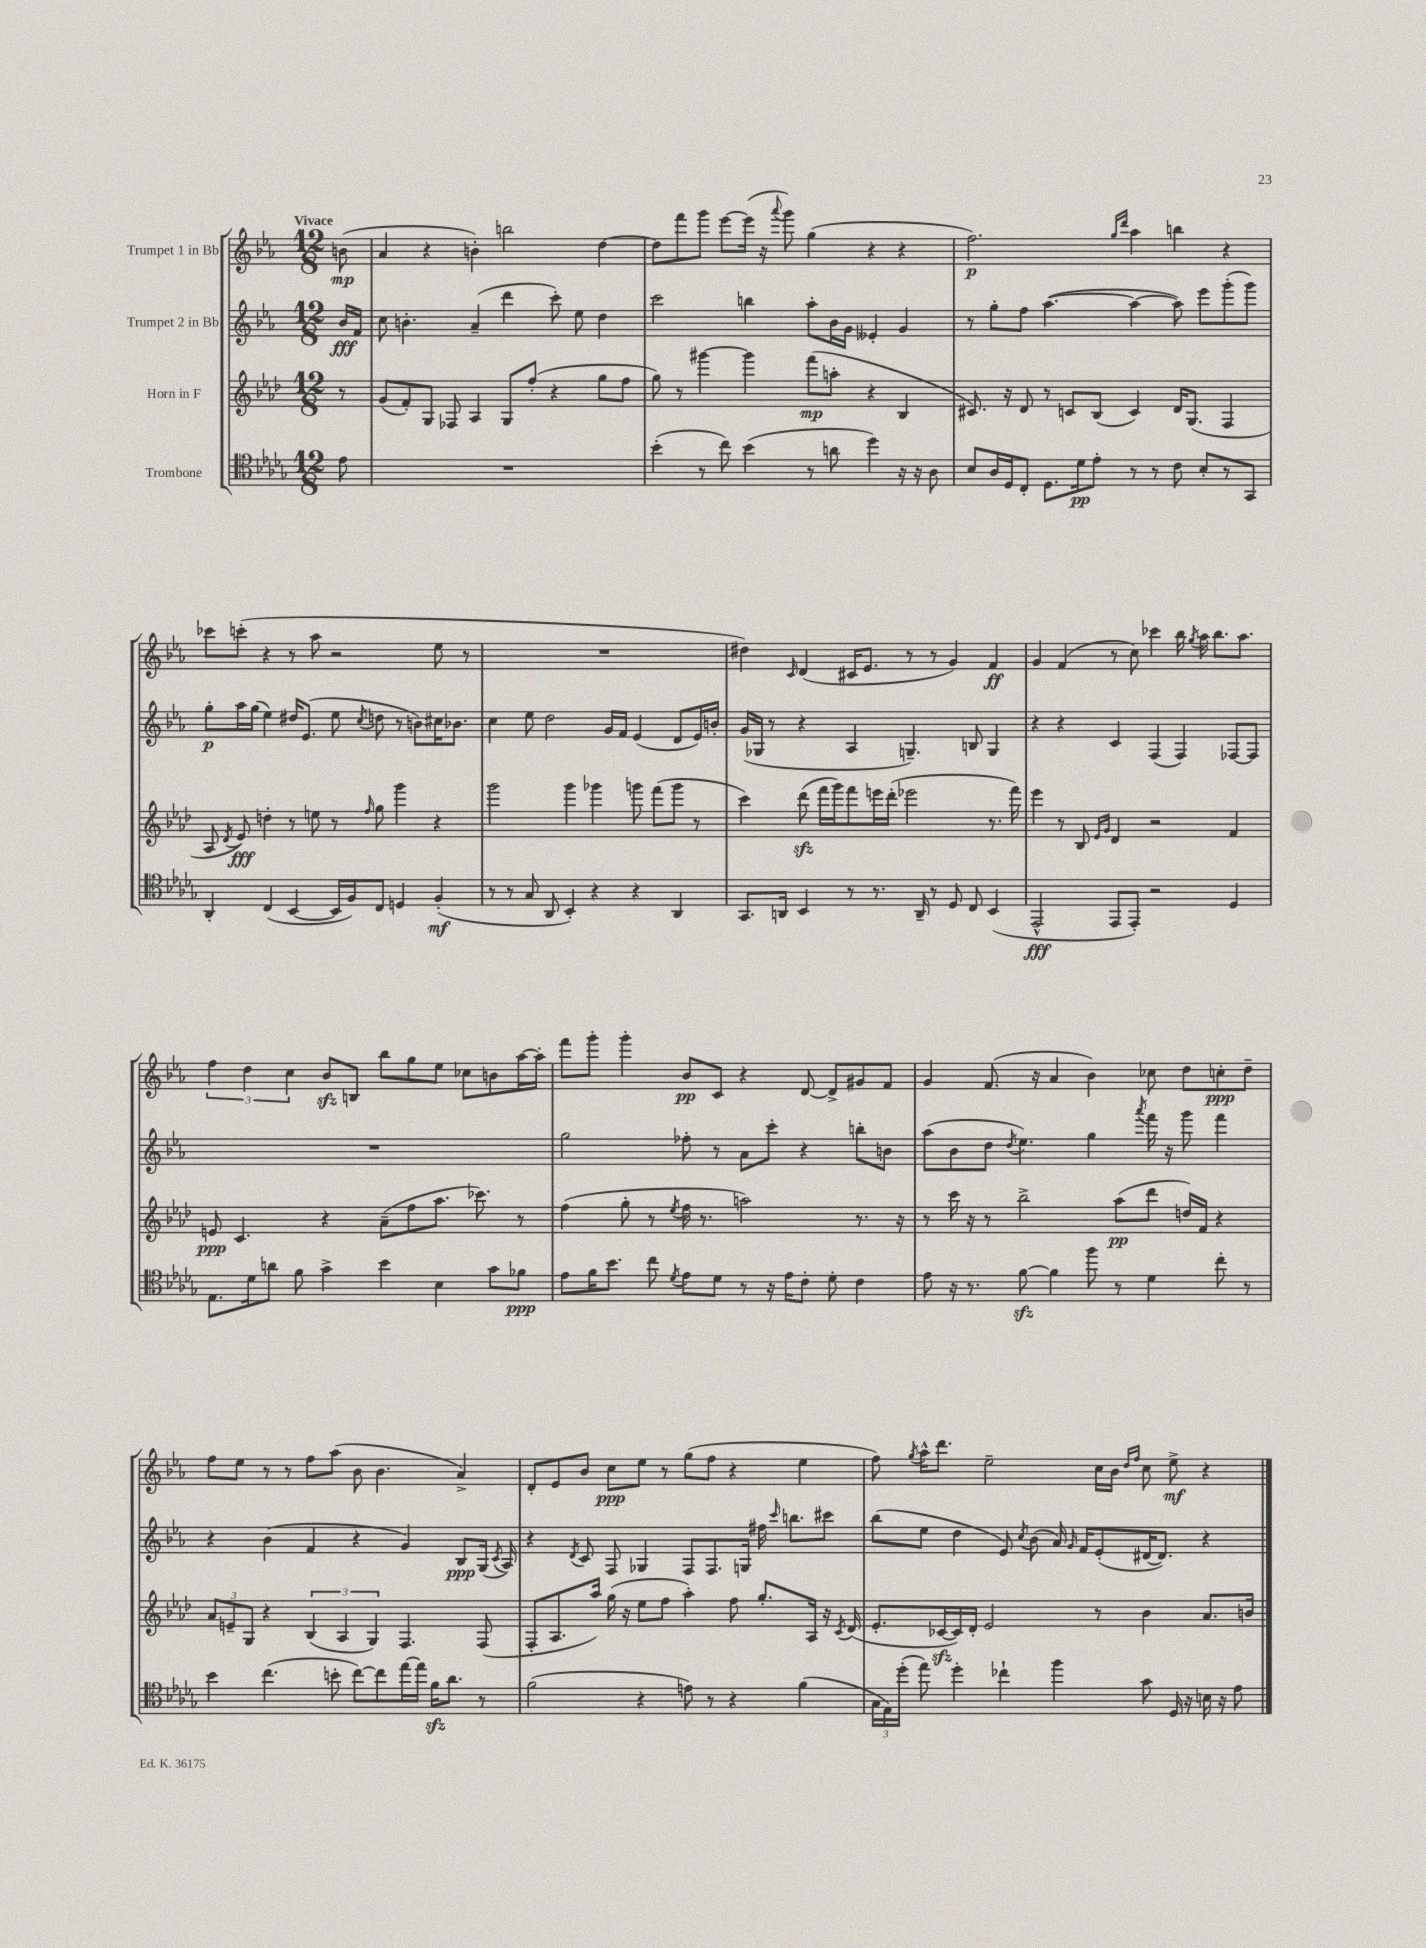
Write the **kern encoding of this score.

**kern	**kern	**kern	**kern
*staff4	*staff3	*staff2	*staff1
*clefC4	*clefG2	*clefG2	*clefG2
*k[b-e-a-d-g-]	*k[b-e-a-d-]	*k[b-e-a-]	*k[b-e-a-]
*M12/8	*M12/8	*M12/8	*M12/8
8e-	8r	16b-	(8b
.	.	16f	.
=	=	=	=
1.r	(8g	8cc	4a-
.	8f')	4.b'	.
.	8G	.	4r
.	8F-	.	.
.	4A-	(4a-~	4b')
.	8G	4ddd	2bb
.	(8ff'	.	.
.	4r	8ccc')	.
.	.	8ee-	.
.	8gg	4dd	[4dd
.	8ff	.	.
=	=	=	=
(4b-'	8gg)	2ccc	8dd]
.	8r	.	8fff
8r	[4ggg#	.	8ggg
8cc)	.	.	[8eee-
(4b-	4ggg#]	4bb	(16eee-]
.	.	.	16r
.	.	.	8qqaaa-
.	.	.	8ggg)
8r	(8fff	8aa-'	(4gg
8a	8aa'	16b-	.
.	.	16g	.
4dd-)	4r	4e--'	4r
16r	4B-	4g	4r
16r	.	.	.
8A-	.	.	.
=	=	=	=
8B-	8.c#)	8r	2.ff)
16A-	.	8gg'	.
16D-	16r	.	.
8C'	8d-	8ff	.
8.D-	8r	([4.aa-	.
.	8c	.	.
16d-	.	.	.
8e-'	(8B-	.	.
.	.	.	16qqgg
.	.	.	16qqddd
8r	4c)	4aa-_	4aa-
8r	.	.	.
8c	16d-	8aa-])	4bb
.	(8.G	.	.
8B-'	.	8eee-	.
8r	4F	(8ggg'	4r
8GG-	.	8ggg)	.
=	=	=	=
4AA-'	8A-	8gg'	8ccc-
.	8qd-	.	.
.	8e-)	16aa-	(8ccc'
.	.	(16gg	.
(4C	4dd'	4ee-)	4r
[4BB-	8r	16dd#	8r
.	.	(8.e-	.
.	8ee	.	8aa-
16BB-]	8r	8ee-	2r
16F)	.	.	.
.	16qqff	8qcc	.
8C	8gg	8dd	.
4D	4ggg	8r	.
.	.	8b)	.
(4F'	4r	16cc#	8ee-
.	.	8.b-	.
.	.	.	8r
=	=	=	=
8r	2ggg	4cc	1.r
8r	.	.	.
8G-	.	8ee-	.
8AA-	.	2dd	.
4BB-')	4ggg	.	.
4r	4ggg-	.	.
.	.	16g	.
.	.	16f	.
4r	8ggg	(4e-	.
.	(8fff	.	.
4AA-	8ggg	8d	.
.	8r	16e-)	.
.	.	16b'	.
=	=	=	=
8.GG-	4ccc)	(16g	4dd#)
.	.	16G-	.
.	.	8r	.
16AA	.	.	.
.	.	.	16qqc
4BB-	(8ddd-	4r	(4d
.	16fff	.	.
.	16ggg)	.	.
8r	8fff	4A-	16c#
.	.	.	8.e-
8.r	16eee	.	.
.	(16ddd-'	.	.
.	2eee-	4.G~)	8r
16AA~	.	.	.
8r	.	.	8r
8D-	.	.	4g)
8C	.	8B	.
(4BB-	8.r	4G	4f
.	16fff)	.	.
=	=	=	=
2EE-^^	4eee-	4r	4g
.	8r	4r	(4f
.	8B-	.	.
.	16qqe-	.	.
.	16qqg	.	.
8EE-	4d-	4c	8r
8EE-')	.	.	8cc)
2r	2r	(4F	4ccc-
.	.	4F)	16bb-
.	.	.	8qgg
.	.	.	16aa-
.	.	.	8.bb-
4D-	4f	[8F-	.
.	.	.	8.aa-
.	.	8F-]	.
=	=	=	=
8.E-	8e	1.r	6ff
.	4.c	.	.
.	.	.	6dd
16d-	.	.	.
8a	.	.	.
.	.	.	6cc
8f	.	.	.
4g-^	4r	.	8b-
.	.	.	8B
4b-	(8a-~	.	8bb-
.	8ff	.	8gg
4B-	8.aa-	.	8ee-
.	.	.	8cc-
.	8.ccc-)	.	.
8g-	.	.	8b
8f-	8r	.	[16aa-
.	.	.	16aa-']
=	=	=	=
8e-	(4ff	2gg	8fff
16f	.	.	8ggg'
8.b-	.	.	.
.	8gg'	.	4ggg'
8cc	8r	.	.
8qd-	8qee-	.	.
8e-	16ff	8ff-'	8b-
.	8.r	.	.
8d-	.	8r	8c
8r	2aa)	8a-	4r
16r	.	8ccc'	.
16e-	.	.	.
8c'	.	4r	[8d
8d-'	.	.	8d^]
4c	8.r	8bb'	8g#
.	.	8b	8f
.	16r	.	.
=	=	=	=
8e-	8r	(8aa-	4g
16r	16ccc	8b-	.
8.r	16r	.	.
.	8r	8dd	(8.f
.	.	8qdd	.
[8f	2bb-^	4.ee-)	.
.	.	.	16r
4f]	.	.	4a-
8ff	.	4gg	4b-)
8r	(8aa-	.	.
.	.	8qaaa-	.
4d-	8ddd-	16fff	8cc-
.	.	16r	.
.	16dd)	8ggg	8dd
.	16f	.	.
8cc'	4r	4fff	8cc'
8r	.	.	8dd~
=	=	=	=
4b-	12a-	4r	8ff
.	12e~	.	.
.	.	.	8ee-
.	12G	.	.
(4.cc	4r	(4b-	8r
.	.	.	8r
.	(6B-	4f	8ff
8b'	.	.	(8aa-
.	6A-	.	.
[8cc)	.	4r	8b-
.	6G)	.	.
8cc]	.	.	4.b-
[16ee-	4.F	4g)	.
16ee-]	.	.	.
16f	.	.	.
8.a-	.	.	.
.	.	8B-	4a-^)
8r	(8F	(16G	.
.	.	8qc	.
.	.	16A-)	.
=	=	=	=
(2f	8F'	4r	8d'
.	8.A-	.	8e-
.	.	8qd	.
.	.	8c	8b-
.	16aa-)	.	.
.	(16gg	8F	8cc
.	16r	.	.
4r	8ee-	4G-	8ee-
.	8ff	.	8r
8e)	4aa-')	8F	(8gg
8r	.	8.F	8ff
4r	8ff	.	4r
.	.	16G	.
.	8.gg'	16ff#	.
.	.	16qqccc	.
.	.	8.bb	.
(4f	.	.	4ee-
.	16A-	.	.
.	16r	8ccc#	.
.	8qc	.	.
.	(16d-	.	.
=	=	=	=
24G-	8.e-'	(8bb-	8ff)
24E-)	.	.	.
(24dd-'	.	.	.
.	.	.	8qgg
8ee-)	.	8ee-	16aa-^^
.	[16c-	.	8.ddd
4dd-'	16c-])	4dd	.
.	16d-'	.	.
.	2e-	.	2ee-~
4cc-`	.	8e-)	.
.	.	8qcc	.
.	.	(8b-	.
4ff	.	16a-)	.
.	.	16qqg	.
.	.	16f	.
.	8r	(8e-'	16cc
.	.	.	16b-
.	.	.	16qqdd
.	.	.	16qqff
8g-	4b-	[16d#	8cc
.	.	8.d#])	.
16D-	.	.	8ee-^
16r	.	.	.
16B	8.a-	4r	4r
16r	.	.	.
8e-	.	.	.
.	16b	.	.
==	==	==	==
*-	*-	*-	*-
